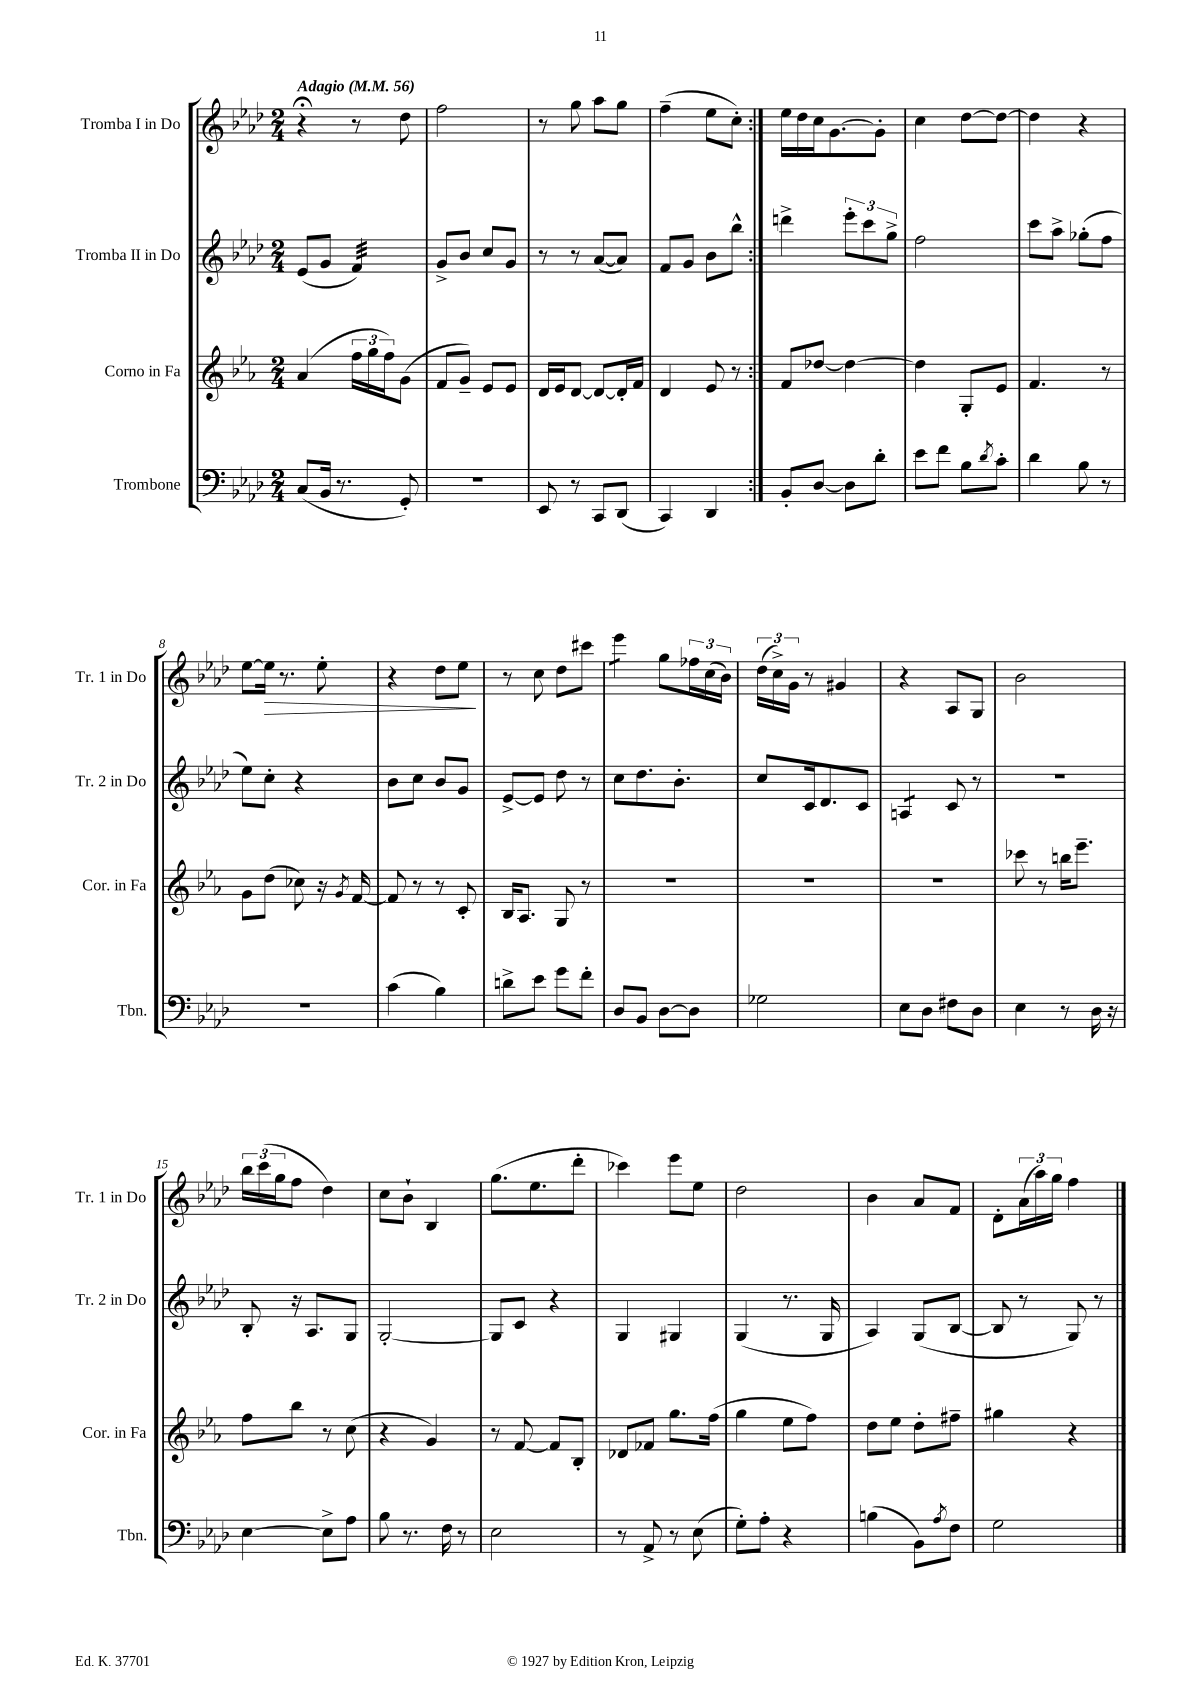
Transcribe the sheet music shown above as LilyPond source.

<<
\new StaffGroup <<
\new Staff = "s0" \with { instrumentName = "Tromba I in Do" shortInstrumentName = "Tr. 1 in Do" } {
    \clef treble \key aes \major \numericTimeSignature \time 2/4 \tempo "Adagio" 4 = 56
    \repeat volta 2 { r4\fermata r8 des''8 |
    f''2 |
    r8 g''8 aes''8 g''8 |
    f''4--( ees''8 c''8-.) | }
    ees''16 des''16 c''16 g'8.~ g'8-. |
    c''4 des''8~ des''8~ |
    des''4 r4 |
    ees''8~ ees''16\> r8. ees''8-. |
    r4 des''8 ees''8\! |
    r8 c''8 des''8 cis'''8 |
    ees'''4:8 g''8 \tuplet 3/2 { fes''16 c''16( bes'16) } |
    \tuplet 3/2 { des''16( c''16->) g'16 } r8 gis'4 |
    r4 aes8 g8 |
    bes'2 |
    \tuplet 3/2 { bes''16 c'''16( g''16 } f''8 des''4) |
    c''8 bes'8-! bes4 |
    g''8.( ees''8. des'''8-. |
    ces'''4) ees'''8 ees''8 |
    des''2 |
    bes'4 aes'8 f'8 |
    des'8-. \tuplet 3/2 { aes'16( aes''16) g''16 } f''4 \bar "|." |
}
\new Staff = "s1" \with { instrumentName = "Tromba II in Do" shortInstrumentName = "Tr. 2 in Do" } {
    \clef treble \key aes \major \numericTimeSignature \time 2/4
    \repeat volta 2 { ees'8( g'8 f'4:32) |
    g'8-> bes'8 c''8 g'8 |
    r8 r8 aes'8~( aes'8) |
    f'8 g'8 bes'8 bes''8-^ | }
    d'''4-> \tuplet 3/2 { ees'''8-. c'''8 g''8-> } |
    f''2 |
    c'''8 aes''8-> ges''8-.( f''8 |
    ees''8) c''8-. r4 |
    bes'8 c''8 bes'8 g'8 |
    ees'8~-> ees'8 des''8 r8 |
    c''8 des''8. bes'8.-. |
    c''8 c'16 des'8. c'8 |
    a4:8 c'8 r8 |
    r2 |
    bes8-. r16 aes8. g8 |
    g2~-. |
    g8 c'8 r4 |
    g4 gis4 |
    g4( r8. g16 |
    aes4) g8( bes8~ |
    bes8 r8 g8) r8 \bar "|." |
}
\new Staff = "s2" \with { instrumentName = "Corno in Fa" shortInstrumentName = "Cor. in Fa" } {
    \clef treble \key ees \major \numericTimeSignature \time 2/4
    \repeat volta 2 { aes'4( \tuplet 3/2 { f''16 g''16 f''16) } g'8( |
    f'8 g'8--) ees'8 ees'8 |
    d'16 ees'16 d'8~ d'8~ d'16-. f'16 |
    d'4 ees'8 r8 | }
    f'8 des''8~ des''4~ |
    des''4 g8-. ees'8 |
    f'4. r8 |
    g'8 d''8( ces''8) r16 \acciaccatura { g'8 } f'16~ |
    f'8 r8 r8 c'8-. |
    bes16 aes8. g8 r8 |
    R2 |
    R2 |
    R2 |
    ces'''8 r8 b''16 ees'''8.-- |
    f''8 bes''8 r8 c''8( |
    r4 g'4) |
    r8 f'8~ f'8 bes8-. |
    des'8 fes'8 g''8. f''16( |
    g''4 ees''8 f''8) |
    d''8 ees''8 d''8-. fis''8-- |
    gis''4 r4 \bar "|." |
}
\new Staff = "s3" \with { instrumentName = "Trombone" shortInstrumentName = "Tbn." } {
    \clef bass \key aes \major \numericTimeSignature \time 2/4
    \repeat volta 2 { c8( bes,16 r8. g,8-.) |
    r2 |
    ees,8 r8 c,8 des,8( |
    c,4) des,4 | }
    bes,8-. des8~ des8 des'8-. |
    ees'8 f'8 bes8 \acciaccatura { des'8 } c'8-. |
    des'4 bes8 r8 |
    r2 |
    c'4( bes4) |
    d'8-> ees'8 g'8 f'8-. |
    des8 bes,8 des8~ des8 |
    ges2 |
    ees8 des8 fis8 des8 |
    ees4 r8 des16 r16 |
    ees4~ ees8-> aes8 |
    bes8 r8. f16 r8 |
    ees2 |
    r8 aes,8-> r8 ees8( |
    g8-.) aes8-. r4 |
    b4( bes,8) \acciaccatura { aes8 } f8 |
    g2 \bar "|." |
}
>>
>>
